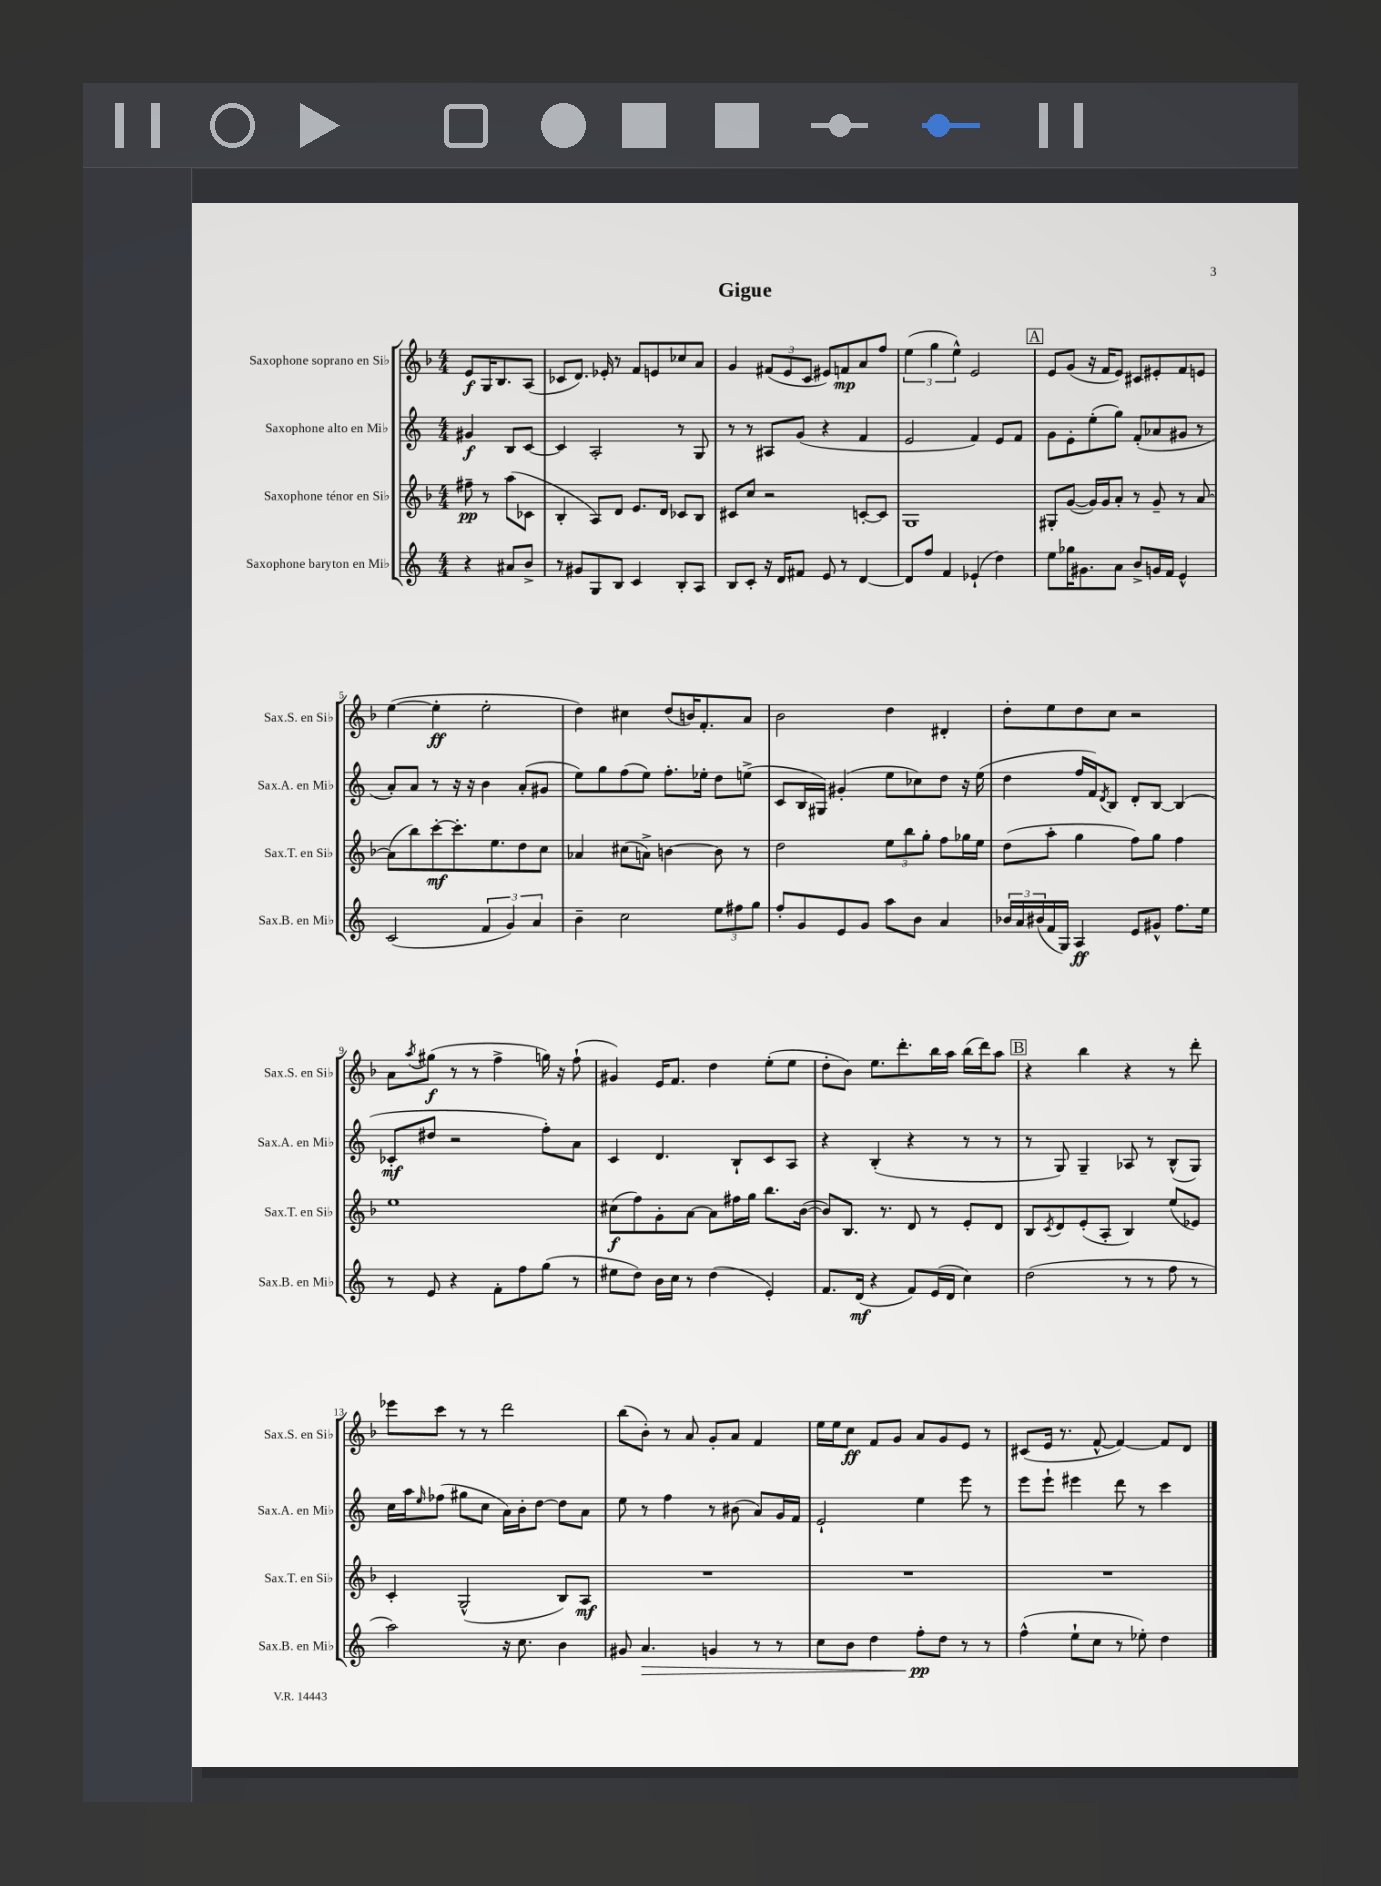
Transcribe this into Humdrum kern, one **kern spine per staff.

**kern	**kern	**kern	**kern
*staff4	*staff3	*staff2	*staff1
*clefG2	*clefG2	*clefG2	*clefG2
*k[]	*k[b-]	*k[]	*k[b-]
*M4/4	*M4/4	*M4/4	*M4/4
4r	8ff#~\	4g#/	8e/L
.	8r	.	16G/K
.	.	.	8.B-/
8a#/L	(8aa\L	8B/L	.
8b^/J	8c-\J	[8c/J	(8A/J
=	=	=	=
8r	4B-'/	4c/]	8c-/L
8g#/L	.	.	8.d/J)
8G/	8A/L)	2A'/	.
.	.	.	16e-'/
8B/J	8d/J	.	8r
4c/	8.e/L	.	8f/L
.	.	.	8e/
.	16d/Jk	.	.
8B'/L	8c-/L	8r	8cc-/
8A/J	8B-/J	8G/	8a/J
=	=	=	=
8B/L	8c#/L	8r	4g/
8c'/J	8cc/J	8r	.
16r	2r	8A#/L	(12f#/L
16d/LK	.	.	.
.	.	.	12e/
8f#/J	.	(8g/J	.
.	.	.	12c/J
8e/	.	4r	8e#/L)
8r	.	.	8f/
[4d/	[8c'/L	4f/	8a/
.	8c/]J	.	8ff/J
=	=	=	=
8d/]L	1G	2e/	(6ee\
8ff/J	.	.	.
.	.	.	6gg\
4f/	.	.	.
.	.	.	6ee^^\)
(4e-`/	.	4f/)	2e/
4dd\)	.	8e/L	.
.	.	8f/J	.
=	=	=	=
8ee\L	8G#'/L	8g\L	8e/L
16gg-\K	([8g/J	8e'\	(8g/J
8.g#\	.	.	.
.	16g/]LL)	(8ee'\	16r
.	16g/J	.	16f/LK
8a\J	8a'/J	8gg\J)	8e/J)
8b^/L	8r	(8f'/L	8c#/L
16g/L	8g~/	8a-/	8e#'/
16f/JJ	.	.	.
4e^^/	8r	8g#/J	8f/
.	[8a/	8r	8e/J
=	=	=	=
(2c/	(8a\]L	8a'/L)	([4ee\
.	8bb-\)	8a/J	.
.	[8ccc'\	8r	4ee'\]
.	8.ccc'\]	16r	.
.	.	16r	.
6f/	.	4b\	2ee'\
.	8.ee\	.	.
6g/)	.	.	.
.	8dd\	(8a'/L	.
6a/	.	.	.
.	8cc\J	8g#/J	.
=	=	=	=
4b~\	4a-/	8ee\L)	4dd\)
.	.	8gg\	.
2cc\	(8cc#\L	(8ff\	4cc#\
.	8a^\J)	8ee\J)	.
.	[4b\	8.ff'\L	(8dd/L
.	.	.	16b/K)
.	.	16ee-'\Jk	8.f'/
12ee\L	8b\]	8dd\L	.
12ff#\	.	.	.
.	8r	(8ee^\J	8a/J
12gg\J	.	.	.
=	=	=	=
8ff'/L	2dd\	8c/L	2b-\
8g/	.	16B/L	.
.	.	16G#/JJ)	.
8e/	.	(4g#'/	.
8g/J	.	.	.
8aa\L	12ee\L	8ee\L	4dd\
.	12bb-\	.	.
8b\J	.	8cc-\)	.
.	12gg'\J	.	.
4a/	8ff\L	8dd\J	4d#'/
.	16gg-\L	16r	.
.	16ee\JJ	(16ee\	.
=	=	=	=
24b-/LL	(8dd\L	4dd\	8dd'\L
24a/	.	.	.
(24b#/	.	.	.
16f/	8aa'\J	.	8ee\
16G/JJ)	.	.	.
4A/	4gg\	16ff/LL	8dd\
.	.	16f/J)	.
.	.	8qd/	.
.	.	8B/J	8cc\J
8e/L	8ff\L)	8d'/L	2r
8g#^^/J	8gg\J	[8B/J	.
8.ff\L	4ff\	(4B/]	.
16ee\Jk	.	.	.
=	=	=	=
8r	1ee	8c-'/L	8a\L
.	.	.	8qaa/
8e/	.	8dd#/J	(8gg#\J
4r	.	2r	8r
.	.	.	8r
8f'\L	.	.	4ff^\
8ff\	.	.	.
(8gg\J	.	8ff'\L)	16gg\)
.	.	.	16r
8r	.	8a\J	(8ff`\
=	=	=	=
8ee#\L	(8cc#\L	4c/	4g#/)
8dd\J)	8ff\)	.	.
16b\LL	8g'\	4.d/	16e/LK
16cc\JJ	.	.	8.f/J
8r	[8a\J	.	.
(4dd\	8a\]L	.	4dd\
.	16ff#\L	8B`/L	.
.	16gg\JJ	.	.
4e'/)	8.bb-\L	8c/	(8ee'\L
.	.	8A/J	8ee\J
.	([16b-\Jk	.	.
=	=	=	=
8.f/L	8b-/]L)	4r	8dd'\L
.	8.B-/J	.	8b-\J)
(16d/Jk	.	.	.
4r	.	(4B'/	8.ee\L
.	8.r	.	.
.	.	.	8.ddd'\
8f/L)	8d/	4r	.
(16e/L	8r	.	16bb-\L
16d/JJ	.	.	16aa\JJ
4cc\)	8e'/L	8r	(16bb-\LL
.	.	.	16ddd\J)
.	8d/J	8r	8aa\J
=	=	=	=
(2dd\	8B-/L	8r	4r
.	8qc/	.	.
.	8d/	8G/)	.
.	(8e'/	4G~/	4bb-\
.	8A'/J	.	.
8r	4B-/)	8A-/	4r
8r	.	8r	.
8ff\	(8ee/L	(8B^^/L	8r
8r	8e-/J)	8G/J)	8ddd'\
=	=	=	=
2aa\)	4c'/	16cc\LL	8eee-\L
.	.	16aa\J	.
.	.	16qqee/	.
.	.	(8ff-\J	8ccc\J
.	(2G^^/	8gg#\L	8r
.	.	8cc\J	8r
16r	.	16a\LL)	2ddd\
8.cc\	.	16b'\J	.
.	.	[8dd\J	.
4b\	8B-/L)	8dd\]L	.
.	8A/J	8a\J	.
=	=	=	=
8g#/	1r	8ee\	(8bb-\L
4.a/	.	8r	8b-'\J)
.	.	4ff\	8r
.	.	.	8a/
4g/	.	8r	8g'/L
.	.	(8b#\	8a/J
8r	.	8a/L)	4f/
8r	.	16g/L	.
.	.	16f/JJ	.
=	=	=	=
8cc\L	1r	2e`/	16ee\LL
.	.	.	16ee\J
8b\J	.	.	8cc\J
4dd\	.	.	8f/L
.	.	.	8g/J
8ff'\L	.	4ee\	8a/L
8dd\J	.	.	8g/
8r	.	8eee\	8e/J
8r	.	8r	8r
=	=	=	=
(4ff^^\	1r	8eee\L	(8c#/L
.	.	8eee`\J	16e/Jk
.	.	.	8.r
8ee`\L	.	4eee#\	.
8cc\J	.	.	[8f^^/
8r	.	8ddd\	4f/_)
8ee-'\)	.	8r	.
4dd\	.	4ccc\	8f/]L
.	.	.	8d/J
==	==	==	==
*-	*-	*-	*-
